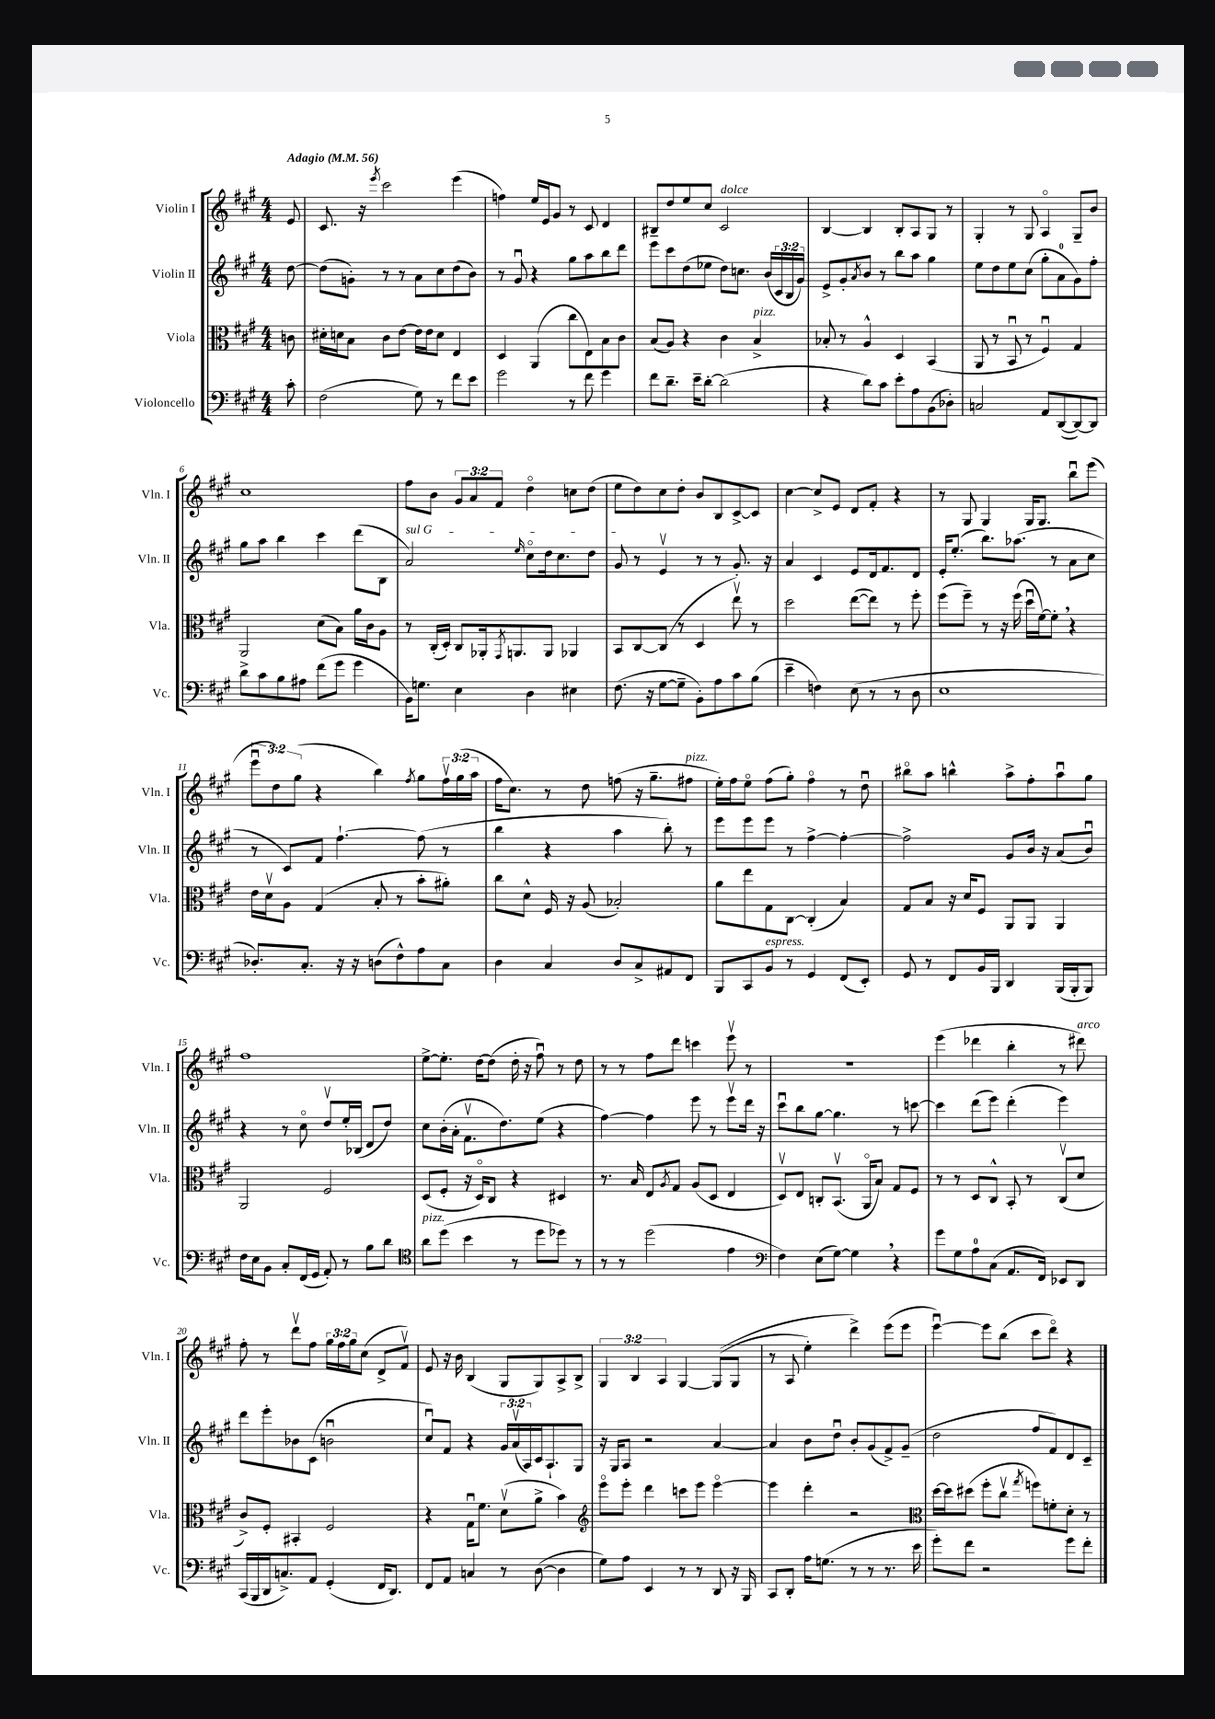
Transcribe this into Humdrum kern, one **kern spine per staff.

**kern	**kern	**kern	**kern
*staff4	*staff3	*staff2	*staff1
*clefF4	*clefC3	*clefG2	*clefG2
*k[f#c#g#]	*k[f#c#g#]	*k[f#c#g#]	*k[f#c#g#]
*M4/4	*M4/4	*M4/4	*M4/4
*MM56	*MM56	*MM56	*MM56
8c#'\	8c\	[8dd\	8e/
=	=	=	=
(2F#\	16d#'\LL	(8dd\]L	8.c#/
.	16d\J	.	.
.	8B\J	8g'\J)	.
.	.	.	16r
.	.	.	8qeee/
.	8c#\L	8r	2ccc#\
.	[8e\J	8r	.
8G#\)	16e\]LL	8a\L	.
.	16e\J	.	.
8r	8d\J	8cc#\	.
8f#\L	4E/	(8dd\	(4eee\
8e\J	.	8b\J)	.
=	=	=	=
2g#\	4D/	8r	4ff\)
.	.	8g#u/	.
.	(4AA/	4r	16ee/LL
.	.	.	16e/J
.	.	.	8g#/J
8r	8cc#\L	8gg#\L	8r
8f#\	8E\)	8aa\	8c#/
4g#\	8B\	8bb\	4d/
.	8c#\J	8ddd\J	.
=	=	=	=
8f#\L	(8B/L	8eee\L	8B#~/L
8.d~\J	8A/J)	8ccc#\	8dd/
.	4r	(8dd\	8ee/
16e~\LK	.	.	.
[8d'\J	.	8ee-\J	8cc#/J
(2d\]	4c#\	8dd\L)	2c#/
.	.	8.cc\J	.
.	4B^/	.	.
.	.	(16b/LL	.
.	.	24c#/	.
.	.	24B/	.
.	.	24g#/JJ)	.
=	=	=	=
4r	8B-'/	8e^/L	[4B/
.	8r	8g#'/	.
.	.	8qa/	.
8d\L)	4A^^/	8b/J	4B/]
8c#\J	.	8r	.
8e'\L	4D/	8bb\L	8B'/L
8A\	.	8aa\J	8A/
(8BB\	(4BB/	4gg#\	8G#/J
8D-'\J)	.	.	8r
=	=	=	=
2C/	8AA/	8ee\L	4G#'/
.	8r	8dd\	.
.	8BBu/	8ee\	8r
.	8r	(8cc#\J	8G#/
8AA/L	4F#u/)	8gg#'\L	4Ao/
([8DD/	.	8a\	.
8DD/_)	4G#/	8g#\)	8G#~/L
8DD/]J	.	8ff#'\J	8b/J
=	=	=	=
8d^\L	2AA/	8gg#\L	1cc#
8c#\	.	8aa\J	.
8B\	.	4bb\	.
8A#\J	.	.	.
(8f#\L	(8d\L	4ccc#\	.
8g#\J	8B\J)	.	.
4g#\	16a\LL	(8ddd\L	.
.	16c#\J	.	.
.	8A\J	8B\J	.
=	=	=	=
16BB\LK)	8r	2a/)	8ff#\L
8.G\J	.	.	.
.	(16C#'/LL	.	8b\J
.	16D'/JJ)	.	.
4E\	8C#/L	.	12g#/L
.	.	.	12a/
.	16AA-'/k	.	.
.	.	.	12f#/J
.	8qGG#/	.	.
.	8.AA/	.	.
.	.	16qqee/	.
4D\	.	8cc#o\L	4ddo\
.	8AA/J	16dd\k	.
.	.	8.cc#\	.
4E#\	4AA-/	.	8cc\L
.	.	8dd\J	(8dd\J
=	=	=	=
(8.F#\	8BB/L	8g#/	8ee\L
.	[8C#/	8r	8dd\)
16r	.	.	.
[8G#\L	(8C#/]J	4ev/	8cc#\
8G#~\]J	8r	.	8dd'\J
8BB'\L)	4D/	8r	8b/L
8A\	.	8r	8B/
8c#\	8eev\)	8.g#'/	[8c#^/
(8B\J	8r	.	8c#/]J
.	.	16r	.
=	=	=	=
4e~\	2dd\	4a/	[4cc#\
4F\)	.	4c#/	8cc#^/]L
.	.	.	8e/J
(8E\	([8ee\L	8e/L	8d/L
8r	8ee\]J)	16d/k	8f#'/J
.	.	8.f#/	.
8r	8r	.	4r
8D\	8ff#'\	8d/J	.
=	=	=	=
1E	(8ff#\L	16e'/LK	8r
.	.	(8.ee'/J	.
.	8ff#~\J)	.	8G#/
.	8r	8.bb\L)	4G#/
.	16r	.	.
.	(16ff#\	(8.aa-\J	.
.	16ddu\LL	.	16G#/LK
.	[16f#\J)	.	8.G#/J
.	8f#'\]J	8r	.
.	4r	8a\L	8bbu\L
.	.	8cc#\J	(8eee\J
=	=	=	=
8.D-'/L)	16e\LL	8r	12eeeu\L
.	16dv\J	.	.
.	.	.	12dd\)
.	8A\J	8c#/L)	.
.	.	.	(12gg#\J
8.C#'/J	.	.	.
.	(4G#/	8f#/J	4r
16r	.	[4.ff#`\	.
16r	.	.	.
(8D\L	8B'/	.	4bb\)
8F#^^\)	8r	.	.
.	.	.	8qff#/
8A\	8b'\L	(8ff#\]	8gg#\L
8C#\J	8a#'\J)	8r	24ff#v\L
.	.	.	(24gg#\
.	.	.	24aa\JJ
=	=	=	=
4D\	8cc#\L	4bb\	16ff#\LK
.	.	.	8.cc#\J)
.	8d^^\J	.	.
4C#/	16F#/	4r	8r
.	16r	.	.
.	(8A/	.	8dd\
8D/L	2B-'/)	4aa\	(8ff\
8C#^/	.	.	16r
.	.	.	8.gg#~\L
8AA#/	.	8bb'\)	.
8FF#/J	.	8r	8ff#\J
=	=	=	=
8BBB/L	8a\L	8eee\L	16ee'\LL)
.	.	.	16ff#\J
8CC#/	8ee\	8eee\	8eeo\J
8BB/J	8G#\	8eee\J	(8ff#\L
8r	[8C#\J	8r	8gg#'\J)
4GG#/	(4C#'/]	[4ff#^\	4ff#o\
(8FF#/L	4B/)	4ff#'\_	8r
8EE'/J)	.	.	8ddu\
=	=	=	=
8GG#/	8G#/L	2ff#^\]	8bb#o\L
8r	8B/J	.	8aa\J
8FF#/L	16r	.	4bb^^\
.	16d/LK	.	.
16BB/L	8F#/J	.	.
16BBB/JJ	.	.	.
4DD/	8AA/L	8g#/L	8aa^\L
.	8AA/J	16b/Jk	8ff#'\
.	.	16r	.
(16BBB/LL	4AA/	(8a/L	8aau\
16BBB'/J	.	.	.
8BBB/J)	.	8bu/J)	8gg#\J
=	=	=	=
16F#\LL	2AA/	4r	1ff#
16E\J	.	.	.
8BB\J	.	.	.
8C#'/L	.	8r	.
(16FF#/L	.	8cc#o\	.
16GG#/JJ	.	.	.
8AA'/)	2F#/	8ddv/L	.
8r	.	16ee'/L	.
.	.	(16B-/JJ	.
8B\L	.	8d/L	.
8d\J	.	8dd/J)	.
=	=	=	=
*clefC4	*	*	*
8a\L	(8D/L	8cc#\L	[8ee^\L
(8dd\J	8F#'/J	(16b'\L	8.ee'\]J
.	.	16a'\JJ	.
4b\	16r	8.f#v\L	.
.	16Do/LK)	.	[16dd\LK
.	8C#/J	.	(8dd\]J
.	.	8.dd\)	.
8r	4r	.	16dd'\
.	.	.	16r
8dd\L	.	(8ee\J	8ff#u\)
8dd-\J)	4D#/	4r	8r
8r	.	.	8dd\
=	=	=	=
8r	8.r	[4ff#\)	8r
8r	.	.	8r
.	16B/	.	.
(2dd\	8E/L	4ff#\]	8ff#\L
.	8qA/	.	.
.	8G#/J	.	8ddd\J
.	(8A/L	8eee\	4ccc\
.	8D/J	8r	.
4e\	4E/	8eeev\L	8eeev\
.	.	16ddd\Jk	8r
.	.	16r	.
=	=	=	=
*clefF4	*	*	*
4F#\)	8Dv/L)	8ccc#u\L	1r
.	8E/J	8bb\	.
(8E\L	8C'/L	[8gg#\J	.
[8G#\J)	(8.BBv/J	4.gg#\]	.
4G#\]	.	.	.
.	16AAo/LK	.	.
.	8B/J)	.	.
4r	8G#/L	8r	.
.	8F#/J	[8ccc\	.
=	=	=	=
8g#\L	8r	4ccc\]	(4eee\
8G#\	8r	.	.
8A\	8D/L	(8ddd\L	4ddd-\
(8C#\J	8C#^^/J	8eee\J)	.
8.AA/L	8BB'/	(4ddd'\	4bb'\
.	8r	.	.
16FF#/Jk)	.	.	.
8EE-/L	(8C#v/L	4eee\)	8r
8DD/J	8d/J	.	8ddd#\)
=	=	=	=
(16CC#/LL	8c#^/L)	8ddd\L	8ff#'\
16BBB/	.	.	.
16DD/J	8F#'/J	8eee'\	8r
8.C^/)	.	.	.
.	4BB#'/	8b-\	8dddv\L
8AA/J	.	(8c#\J	8ff#\J
(4GG#'/	2F#/	2bu\	24gg#\LL
.	.	.	24ff#\
.	.	.	24gg#\J
.	.	.	(8cc#\J
16FF#/LK	.	.	8d^/L
8.DD/J)	.	.	.
.	.	.	8f#v/J)
=	=	=	=
8FF#/L	4r	8cc#u/L)	8e/
8AA/J	.	8f#/J	16r
.	.	.	16b\
4C/	16G#u\LK	4r	(4B/
.	8.f#\J	.	.
8r	(8dv\L	24g#/LL	8G#/L
.	.	(24av/	.
.	.	24A/)	.
([8D\	8a^\J	16c#/J	8G#/)
.	.	8.A`/	.
4D\]	4b\)	.	8A^/
.	.	8G#/J	8B^/J
=	=	=	=
*	*clefG2	*	*
8G#\L)	8eeeo\L	16r	6G#/
.	.	16G#/LK	.
8A\J	8eee'\J	8A/J	.
.	.	.	6B/
4EE/	4ddd\	2r	.
.	.	.	6A/
8r	8ccc\L	.	[4G#/
8r	8eee\J	.	.
8DD/	[4eeeo\	[4a/	&((8G#/]L
16r	.	.	8G#/J
16BBB/	.	.	.
=	=	=	=
8CC#/L	4eee\]	4a/]	8r
8DD'/J	.	.	8A/
16A\LK	4ddd'\	8b\L	4ee'\)
(8.G\J	.	.	.
.	.	8ddu\J	.
8r	2r	8b'/L	4ddd^\&)
8r	.	(8g#/	.
8.r	.	8f#^/)	(8eee\L
.	.	(8g#~/J	8eee\J
16e\	.	.	.
=	=	=	=
*	*clefC3	*	*
8g#'\L)	[16dd\LL	2dd\	[4eeeu\)
.	16dd\]J	.	.
8f#\J	(8dd#\J	.	.
2r	8ff#'\L	.	8eee\]L
.	8cc#v\J	.	(8bb\J
.	8qgg#/	.	.
.	8ff\L)	8ff#/L	8ccc#\L
.	8f'\	8f#/)	8dddo\J)
8g#\L	8d'\J	8d/	4r
8f#'\J	8r	8c#~/J	.
==	==	==	==
*-	*-	*-	*-
